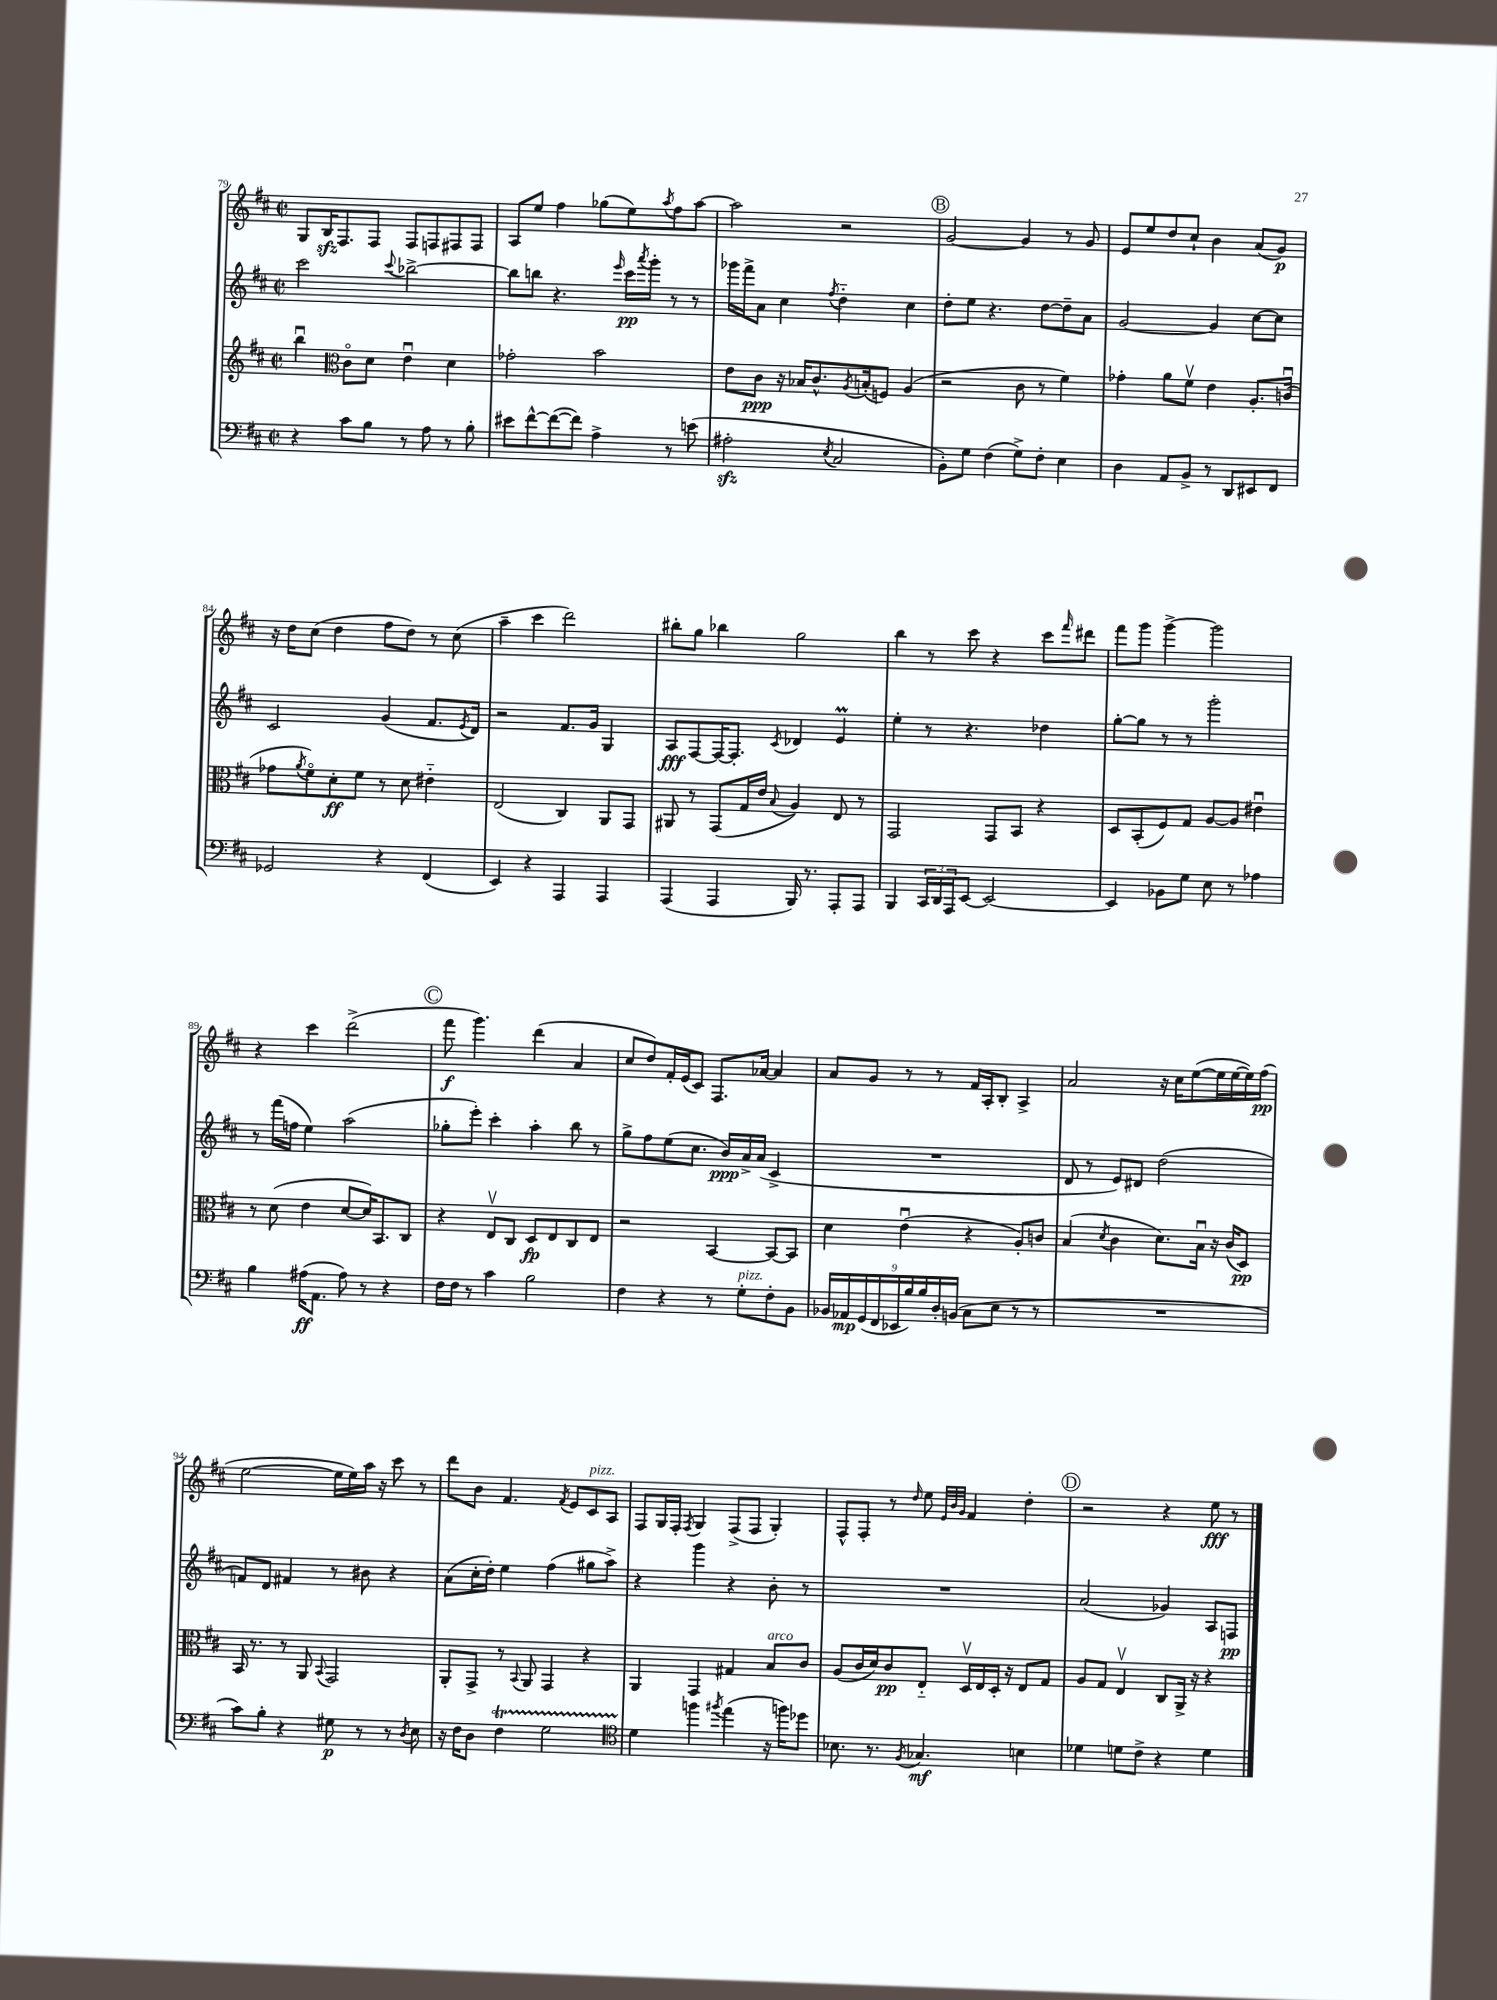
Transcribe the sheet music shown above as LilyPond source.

<<
\new StaffGroup <<
\new Staff = "s0" {
    \clef treble \key d \major \defaultTimeSignature \time 2/2
    g8 b16\sfz fis8. fis8 fis8 f8 fis8 fis8 |
    a8 e''8 fis''4 ges''8( e''8) \acciaccatura { a''8 } fis''8 a''8~ |
    a''2 r2 |
    \mark \markup { \circle "B" } g'2~ g'4 r8 g'8 |
    e'8 e''8 d''8 cis''8-! b'4 a'8( g'8\p) |
    r16 d''16 cis''8( d''4 fis''8 d''8) r8 cis''8( |
    a''4-- cis'''4 d'''2) |
    bis''8-. g''8 bes''4 g''2 |
    b''4 r8 cis'''8 r4 cis'''8 \grace { fis'''16 } dis'''8 |
    fis'''8 g'''8 g'''4~-> g'''2 |
    r4 cis'''4 d'''2->( |
    \mark \markup { \circle "C" } fis'''8\f g'''4.) d'''4( a'4 |
    cis''8 d''8) fis'16-. e'16( cis'8) fis8. aes'16~ aes'4 |
    a'8 g'8 r8 r8 fis'16 a16-. b8-. a4-> |
    a'2 r16 cis''16 e''8~( e''16 e''16~ e''16) fis''16\pp( |
    e''2~ e''16 e''16) a''16 r16 cis'''8 r8 |
    d'''8 b'8 fis'4. \acciaccatura { fis'8 } e'8 cis'8^\markup { \italic "pizz." } a8 |
    fis8 g16 fis16-. \acciaccatura { fis8 } g4 fis8->( fis8 g4-.) |
    fis8-^ fis8-. r8 \grace { d''16 } e''8 \grace { e'32 b'32 g'32 } fis'4 d''4-. |
    \mark \markup { \circle "D" } r2 r4 e''8\fff r8 \bar "|." |
}
\new Staff = "s1" {
    \clef treble \key d \major \defaultTimeSignature \time 2/2
    cis'''2 \appoggiatura { cis'''8 } bes''2~-> |
    bes''8 b''8 r4. \grace { e'''16 } cis'''16\pp \acciaccatura { a'''8 } g'''16-. r8 r8 |
    ges'''16 fis'''16-> a'8 cis''4 \acciaccatura { fis''8 } d''4-_ cis''4 |
    \mark \markup { \circle "B" } d''8-. e''8 r4. d''8~ d''8-- a'8 |
    g'2~ g'4 cis''8~ cis''8 |
    cis'2 g'4( fis'8. \acciaccatura { e'8 } d'16) |
    r2 fis'8. g'16 g4 |
    a8\fff fis8~ fis16~ fis8.-. \acciaccatura { cis'8 } des'4 e'4\prall |
    e''4-. r8 r4. des''4 |
    g''8~-. g''8 r8 r8 g'''2-. |
    r8 fis'''16( f''16 e''4) a''2( |
    \mark \markup { \circle "C" } ges''8-. e'''8-.) cis'''4-. a''4-. b''8 r8 |
    g''8-> fis''8 e''8( cis''8. b'16\ppp) a'16-> a'16( cis'4-> |
    R1 |
    d'8 r8 e'8) dis'8 d''2( |
    f'8) d'8 fis'4 r8 bis'8 r4 |
    a'8( cis''16-. d''16-.) e''4 fis''4( gis''8 a''8->) |
    r4 g'''4 r4 b'8-. r8 |
    R1 |
    \mark \markup { \circle "D" } a'2( ges'4) a8 f8\pp \bar "|." |
}
\new Staff = "s2" {
    \clef treble \key d \major \defaultTimeSignature \time 2/2
    b''4\downbow \clef alto cis'8\flageolet d'8 e'4\downbow d'4 |
    ges'2-. b'2 |
    e'8 cis'8\ppp r16 bes16 cis'8.-^ \acciaccatura { a8 } b16-.( f8) a4( |
    \mark \markup { \circle "B" } r2 cis'8 r8 fis'4) |
    ges'4-. a'8 fis'8\upbow e'4 a8.-. c'16\downbow( |
    ges'8 \acciaccatura { a'8 } fis'8\flageolet) d'8-.\ff fis'8 r8 d'8 eis'4-_ |
    e2( cis4) a,8 g,8 |
    ais,8 r8 g,8( g16 e'16 \appoggiatura { b8 } a4) e8 r8 |
    g,2 g,8 b,8 r4 |
    d8 b,8-.( fis8) g8 a8~ a8 eis'4\downbow |
    r8 d'8( e'4 d'8~ d'16) b,8. cis8 |
    \mark \markup { \circle "C" } r4 e8\upbow cis8 d8\fp e8 cis8 e8 |
    r2 b,4~ b,8~ b,8 |
    d'4 e'4\downbow( r4 a8-.) c'8 |
    b4( \acciaccatura { d'8 } cis'4 d'8.) b16\downbow r16 cis'16( d8\pp) |
    b,16 r8. r8 a,8 \appoggiatura { b,8 } g,2 |
    a,8-. g,8-> r8 \appoggiatura { b,8 } a,8 g,4 r4 |
    a,4 g,4 gis4 b8^\markup { \italic "arco" } cis'8 |
    a8( cis'16 d'16) cis'8\pp e8-_ d16\upbow e16 d16-. r16 e8 g8 |
    \mark \markup { \circle "D" } a8 g8 e4\upbow cis8 a,16-> r16 r4 \bar "|." |
}
\new Staff = "s3" {
    \clef bass \key d \major \defaultTimeSignature \time 2/2
    r4 cis'8 b8 r8 a8 r8 b8-. |
    eis'8 fis'8~-^ fis'8~( fis'8) a4-> r8 e'8( |
    ais2-.\sfz \acciaccatura { e8 } cis2 |
    \mark \markup { \circle "B" } b,8-.) g8 fis4( g8->) fis8-. e4 |
    d4 a,8 b,8-> r8 d,8 eis,8 fis,8 |
    ges,2 r4 fis,4( |
    e,4) r4 a,,4 a,,4 |
    a,,4( a,,4 b,,16) r8. a,,8-. a,,8 |
    b,,4 \tuplet 3/2 { cis,16 d,16 a,,16 } e,8~ e,2~ |
    e,4 bes,8 g8 e8 r8 aes4 |
    b4 ais16\ff( a,8. ais8) r8 r4 |
    \mark \markup { \circle "C" } fis16 fis16 r8 cis'4 b2 |
    fis4 r4 r8 g8-.^\markup { \italic "pizz." } fis8-. b,8 |
    \tuplet 9/8 { bes,16 aes,16\mp g,16( fis,16 ees,16 b16) b16 d16-. b,16( } cis8 e8 r8 r8 |
    R1 |
    cis'8) b8-. r4 gis8\p r8 r8 \acciaccatura { d8 } e8 |
    r16 fis16 d8 fis4\startTrillSpan g2 |
    \clef tenor d'4\stopTrillSpan f''4 \acciaccatura { fis''8 } e''4( r16 f''16) des''8 |
    bes8. r8. \acciaccatura { fis8 } ges4.\mf b4 |
    \mark \markup { \circle "D" } des'4 d'8 cis'8-> r4 d'4 \bar "|." |
}
>>
>>
\layout { \context { \Score currentBarNumber = #79 } }
